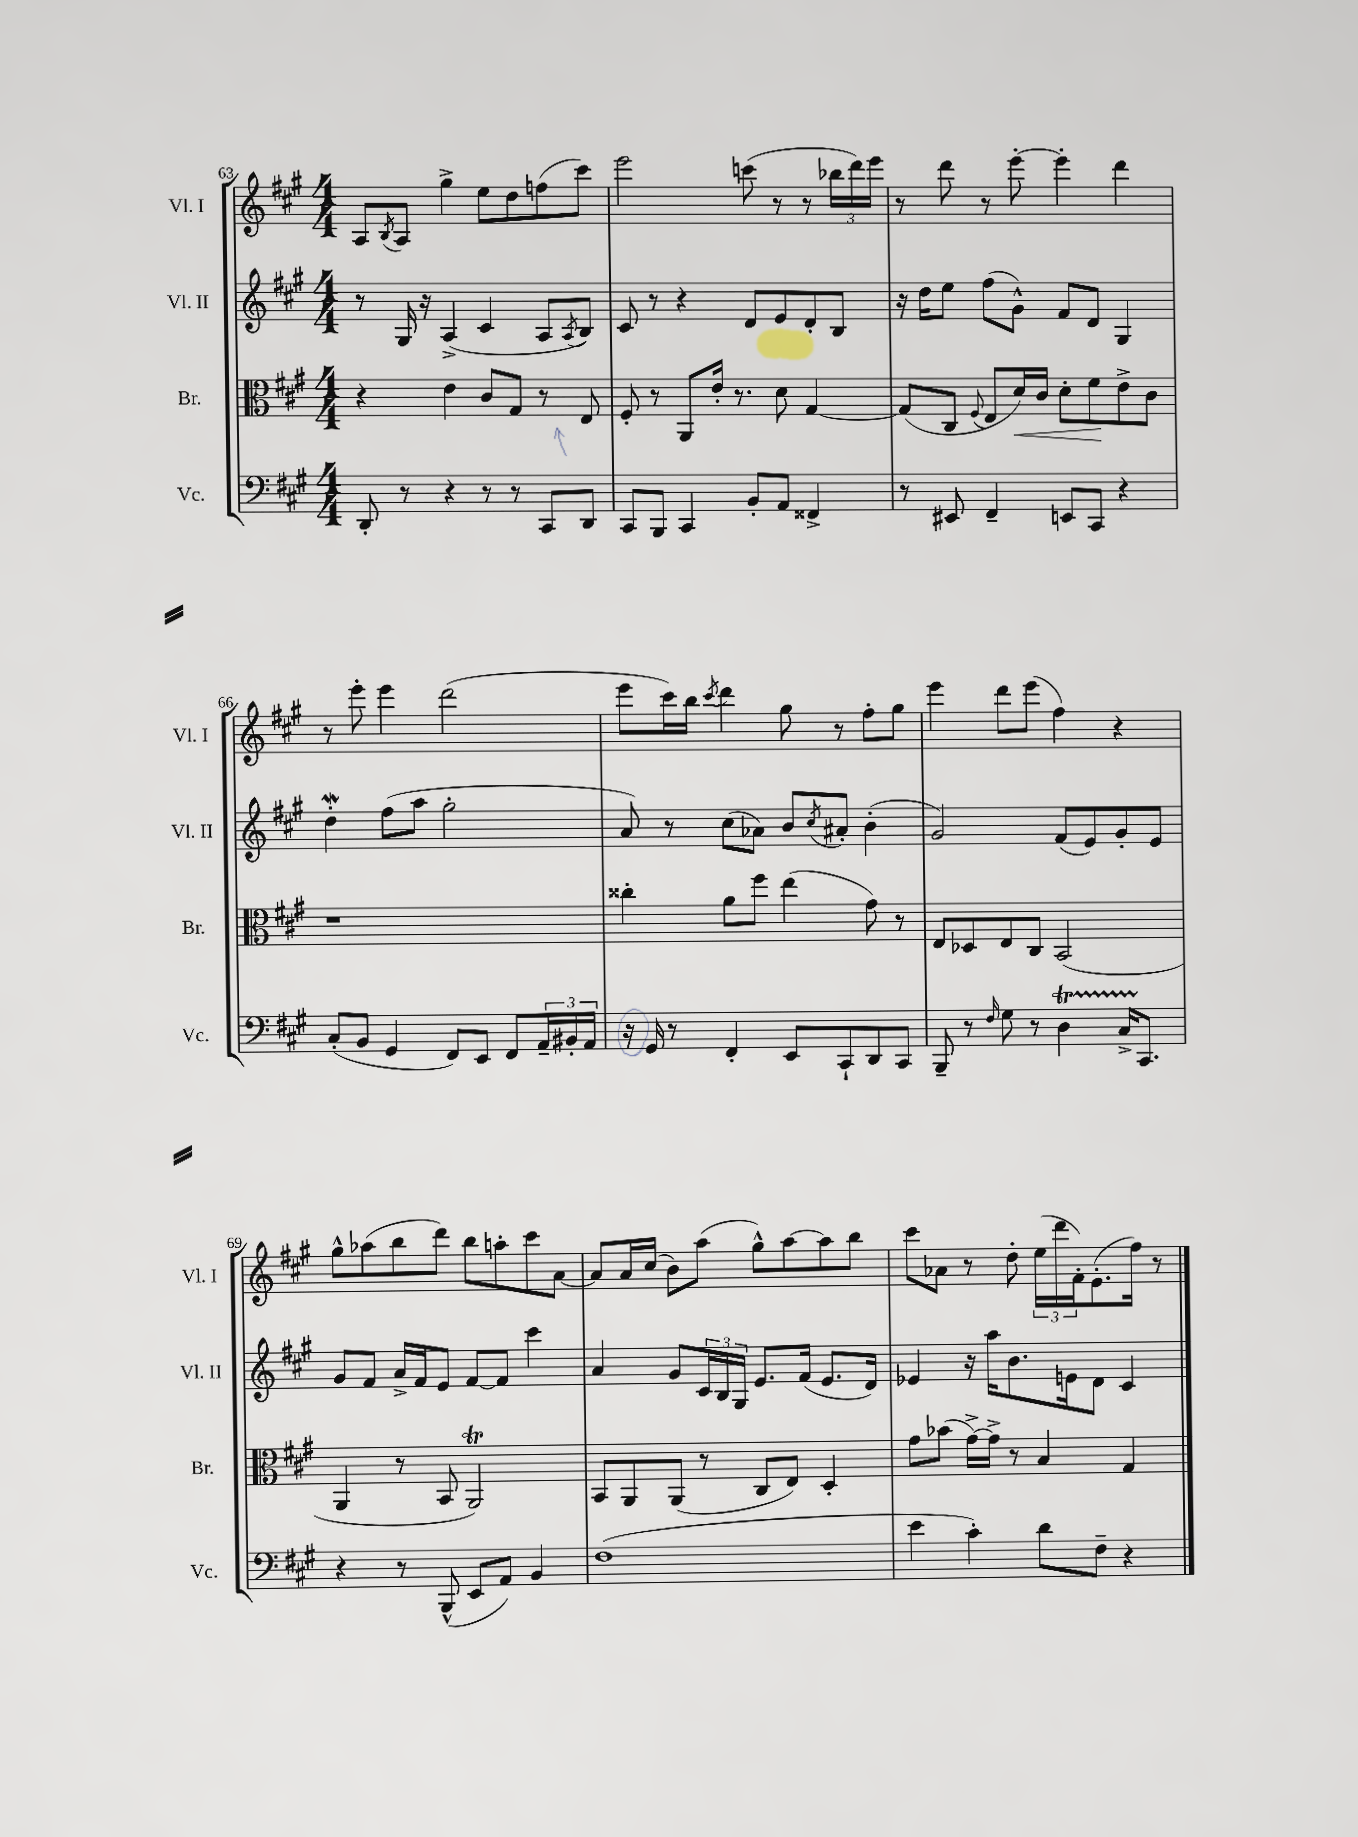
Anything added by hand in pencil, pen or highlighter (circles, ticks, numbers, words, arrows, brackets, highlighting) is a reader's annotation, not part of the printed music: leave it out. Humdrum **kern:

**kern	**kern	**dynam	**kern	**kern
*part4	*part3	*part3	*part2	*part1
*staff4	*staff3	*staff3	*staff2	*staff1
*I"Vc.	*I"Br.	*	*I"Vl. II	*I"Vl. I
*I'Vc.	*I'Br.	*	*I'Vl. II	*I'Vl. I
*clefF4	*clefC3	*	*clefG2	*clefG2
*k[f#c#g#]	*k[f#c#g#]	*	*k[f#c#g#]	*k[f#c#g#]
*M4/4	*M4/4	*	*M4/4	*M4/4
=63	=63	=63	=63	=63
8DD'/	4r	.	8r	8A/L
.	.	.	.	8qB/
8r	.	.	16G#/	8A/J
.	.	.	16r	.
4r	4e\	.	(4A^/	4gg#^\
8r	8c#/L	.	4c#/	8ee\L
8r	8G#/J	.	.	8dd\
8CC#/L	8r	.	8A/L	(8ffn\
.	.	.	8qA/	.
8DD/J	8E/	.	8B/J)	8ccc#\J)
=64	=64	=64	=64	=64
8CC#/L	8F#'/	.	8c#/	2eee\
8BBB/J	8r	.	8r	.
4CC#/	8AA/L	.	4r	.
.	16e'/Jk	.	.	.
.	8.r	.	.	.
8BB'/L	.	.	8d/L	(8cccn\
8AA/J	8d\	.	8e/	8r
4FF##X^/	[4G#/	.	8d'/	8r
.	.	.	8B/J	24bb-X\LL
.	.	.	.	24ddd\)
.	.	.	.	24eee\JJ
=65	=65	=65	=65	=65
8r	(8G#/L]	.	16r	8r
.	.	.	16dd\KL	.
8EE#X/	8C#/J	.	8ee\J	8ddd\
.	8qqF#/	.	.	.
4FF#~/	8E/L	.	(8ff#\L	8r
!	!	!LO:HP:b	!	!
.	16d/L)	<	8g#^^\J)	[8eee'\
.	16c#/JJ	.	.	.
8EEn/L	8d'\L	.	8f#/L	4eee'\]
8CC#/J	8f#\	.	8d/J	.
4r	8e^\	[	4G#/	4ddd\
.	8c#\J	.	.	.
!!LO:LB:g=z
=66	=66	=66	=66	=66
(8C#'/L	1r	.	4ddw'\	8r
8BB/J	.	.	.	8eee'\
4GG#/	.	.	(8ff#\L	4eee\
.	.	.	8aa\J	.
8FF#/L)	.	.	2gg#'\	(2ddd\
8EE/J	.	.	.	.
8FF#/L	.	.	.	.
24AA~/L	.	.	.	.
24BB#X'/	.	.	.	.
24AA/JJ	.	.	.	.
=67	=67	=67	=67	=67
16r	4cc##X'\	.	8a/)	8eee\L
16GG#/	.	.	.	.
8r	.	.	8r	16ccc#\L)
.	.	.	.	16bb\JJ
.	.	.	.	8qccc#/
4FF#'/	8a\L	.	(8cc#\L	4ddd\
.	8ff#\J	.	8a-X\J)	.
8EE/L	(4ee\	.	8b/L	8gg#\
.	.	.	8qcc#/	.
8CC#`/	.	.	8a#X'/J	8r
8DD/	8g#\)	.	(4b'\	8ff#'\L
8CC#/J	8r	.	.	8gg#\J
=68	=68	=68	=68	=68
8BBB~/	8E/L	.	2g#/)	4eee\
8r	8D-X/	.	.	.
16qqF#/	.	.	.	.
8G#\	8E/	.	.	8ddd\L
8r	8C#/J	.	.	(8eee\J
4DT\	(2BB/	.	(8f#/L	4ff#\)
.	.	.	8e/)	.
16C#TTT^/KL	.	.	8g#'/	4r
8.CC#/J	.	.	.	.
.	.	.	8e/J	.
!!LO:LB:g=z
=69	=69	=69	=69	=69
4r	4AA/	.	8g#/L	8gg#^^\L
.	.	.	8f#/J	(8aa-X\
8r	8r	.	16a^/LL	8bb\
.	.	.	16f#/J	.
(8BBB^^/	8BB/	.	8e/J	8ddd\J)
8EE/L	2AAT/)	.	[8f#/L	8bb\L
8AA/J)	.	.	8f#/J]	8aan'\
4BB/	.	.	4ccc#\	8ccc#\
.	.	.	.	[8a\J
=70	=70	=70	=70	=70
(1F#	8BB/L	.	4a/	8a/L]
.	8AA/	.	.	16a/L
.	.	.	.	(16cc#/JJ
.	(8AA/J	.	8g#/L	8b\L)
.	8r	.	24c#/L	(8aa\J
.	.	.	24B/	.
.	.	.	24G#/JJ	.
.	8C#/L	.	8.e/L	8gg#^^\L)
.	8E/J)	.	.	[8aa\
.	.	.	(16f#/Jk	.
.	4D'/	.	8.e/L	8aa\]
.	.	.	.	8bb\J
.	.	.	16d/Jk)	.
=71	=71	=71	=71	=71
4e\	8g#\L	.	4e-X/	8ccc#\L
.	(8b-X\J	.	.	8a-X\J
4c#'\)	[16g#^\LL)	.	16r	8r
.	16g#^\JJ]	.	16aa\KL	.
.	8r	.	8.b\	8dd'\
8d\L	4B/	.	.	(24ee\LL
.	.	.	.	24ddd\
.	.	.	16en\k	.
.	.	.	.	24f#'\J)
8F#~\J	.	.	8d\J	(8.e'\
4r	4G#/	.	4c#/	.
.	.	.	.	16ff#\Jk)
.	.	.	.	8r
==	==	==	==	==
*-	*-	*-	*-	*-
